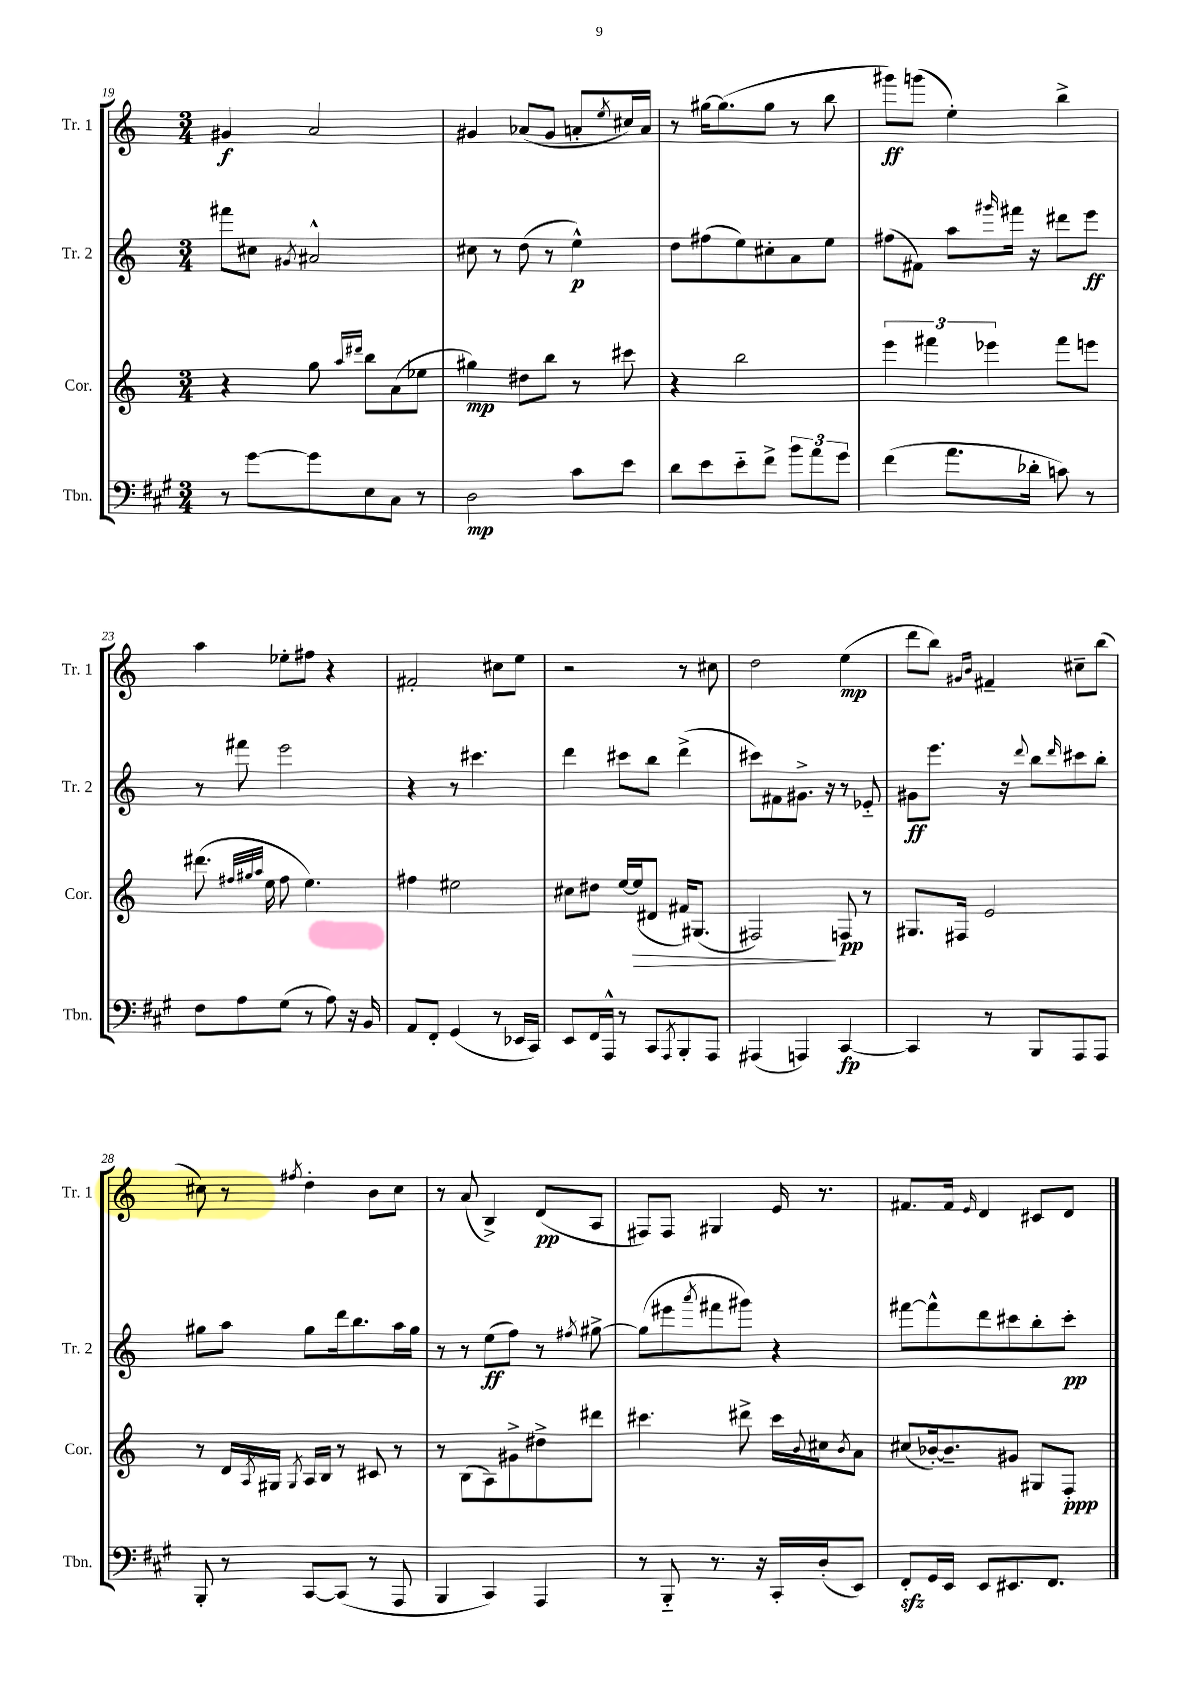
<<
\new StaffGroup <<
\new Staff = "s0" \with { instrumentName = "Tr. 1" shortInstrumentName = "Tr. 1" } {
    \clef treble \key c \major \numericTimeSignature \time 3/4
    gis'4\f a'2 |
    gis'4 aes'8( gis'8 a'8-. \acciaccatura { e''8 } cis''16) a'16 |
    r8 gis''16~ gis''8.( gis''8 r8 b''8 |
    gis'''8\ff) g'''8( e''4-.) b''4-> |
    a''4 ees''8-. fis''8 r4 |
    fis'2-. cis''8 e''8 |
    r2 r8 cis''8 |
    d''2 e''4\mp( |
    d'''8 b''8) \grace { gis'16 b'16 } fis'4-- cis''8-- b''8( |
    cis''8) r8 \acciaccatura { fis''8 } d''4-. b'8 cis''8 |
    r8 a'8( b4->) d'8\pp( a8 |
    fis8) fis8 gis4 e'16 r8. |
    fis'8. fis'16 \grace { e'16 } d'4 cis'8 d'8 \bar "|." |
}
\new Staff = "s1" \with { instrumentName = "Tr. 2" shortInstrumentName = "Tr. 2" } {
    \clef treble \key c \major \numericTimeSignature \time 3/4
    fis'''8 cis''8 \acciaccatura { gis'8 } ais'2-^ |
    cis''8 r8 d''8( r8 e''4-^\p) |
    d''8 fis''8( e''8) cis''8-. a'8 e''8 |
    fis''8( fis'8) a''8 \grace { gis'''16 } fis'''16 r16 dis'''8 e'''8\ff |
    r8 fis'''8 e'''2 |
    r4 r8 cis'''4. |
    d'''4 cis'''8 b''8 d'''4->( |
    cis'''8) fis'8 gis'8.-> r16 r8 ees'8-_ |
    gis'8\ff e'''8. r16 \appoggiatura { d'''8 } b''8 \grace { d'''16 } cis'''8 b''8-. |
    gis''8 a''8 gis''8 d'''16 b''8. a''16 gis''16 |
    r8 r8 e''8\ff( f''8) r8 \acciaccatura { fis''8 } gis''8~-> |
    gis''8( eis'''8 \acciaccatura { a'''8 } fis'''8 gis'''8) r4 |
    fis'''8~ fis'''8-^ d'''8 cis'''8 b''8-. cis'''8-.\pp \bar "|." |
}
\new Staff = "s2" \with { instrumentName = "Cor." shortInstrumentName = "Cor." } {
    \clef treble \key c \major \numericTimeSignature \time 3/4
    r4 g''8 \grace { a''16 dis'''16 } b''8 a'8( ees''8 |
    gis''4\mp) dis''8 b''8 r8 cis'''8 |
    r4 b''2 |
    \tuplet 3/2 { e'''4 fis'''4 ees'''4 } fis'''8 e'''8 |
    dis'''8.( \grace { fis''32 gis''32 a''32 } e''16 fis''8 e''4.) |
    fis''4 eis''2 |
    cis''8 dis''8 e''16~ e''16\>( dis'8 fis'16) gis8.( |
    fis2\!) f8\pp r8 |
    gis8. fis16 e'2 |
    r8 d'16 \acciaccatura { a8 } gis16 \acciaccatura { gis8 } a16 b16 r8 cis'8 r8 |
    r8 b8( a8) gis'8-> dis''8-> dis'''8 |
    cis'''4. dis'''8-> cis'''16 \appoggiatura { b'8 } cis''16 \acciaccatura { b'8 } a'8 |
    cis''8( bes'16~-.) bes'8.-- gis'8 gis8 f8-.\ppp \bar "|." |
}
\new Staff = "s3" \with { instrumentName = "Tbn." shortInstrumentName = "Tbn." } {
    \clef bass \key a \major \numericTimeSignature \time 3/4
    r8 gis'8~ gis'8 e8 cis8 r8 |
    d2\mp cis'8 e'8 |
    d'8 e'8 e'8-_ fis'8-> \tuplet 3/2 { b'8 a'8 gis'8 } |
    fis'4( a'8. des'16-. c'8) r8 |
    fis8 a8 gis8( r8 a8) r16 b,16 |
    a,8 fis,8-. gis,4( r8 ees,16 cis,16) |
    e,8 fis,16 a,,16-^ r8 cis,8 \acciaccatura { a,,8 } b,,8-. a,,8 |
    ais,,4( a,,4) cis,4~\fp |
    cis,4 r8 b,,8 a,,8 a,,8 |
    b,,8-. r8 cis,8~ cis,8( r8 a,,8 |
    b,,4 cis,4) a,,4 |
    r8 b,,8-_ r8. r16 cis,16-. d16-.( e,8) |
    fis,8-.\sfz gis,16 e,16 e,8 eis,8. fis,8. \bar "|." |
}
>>
>>
\layout { \context { \Score currentBarNumber = #19 } }
